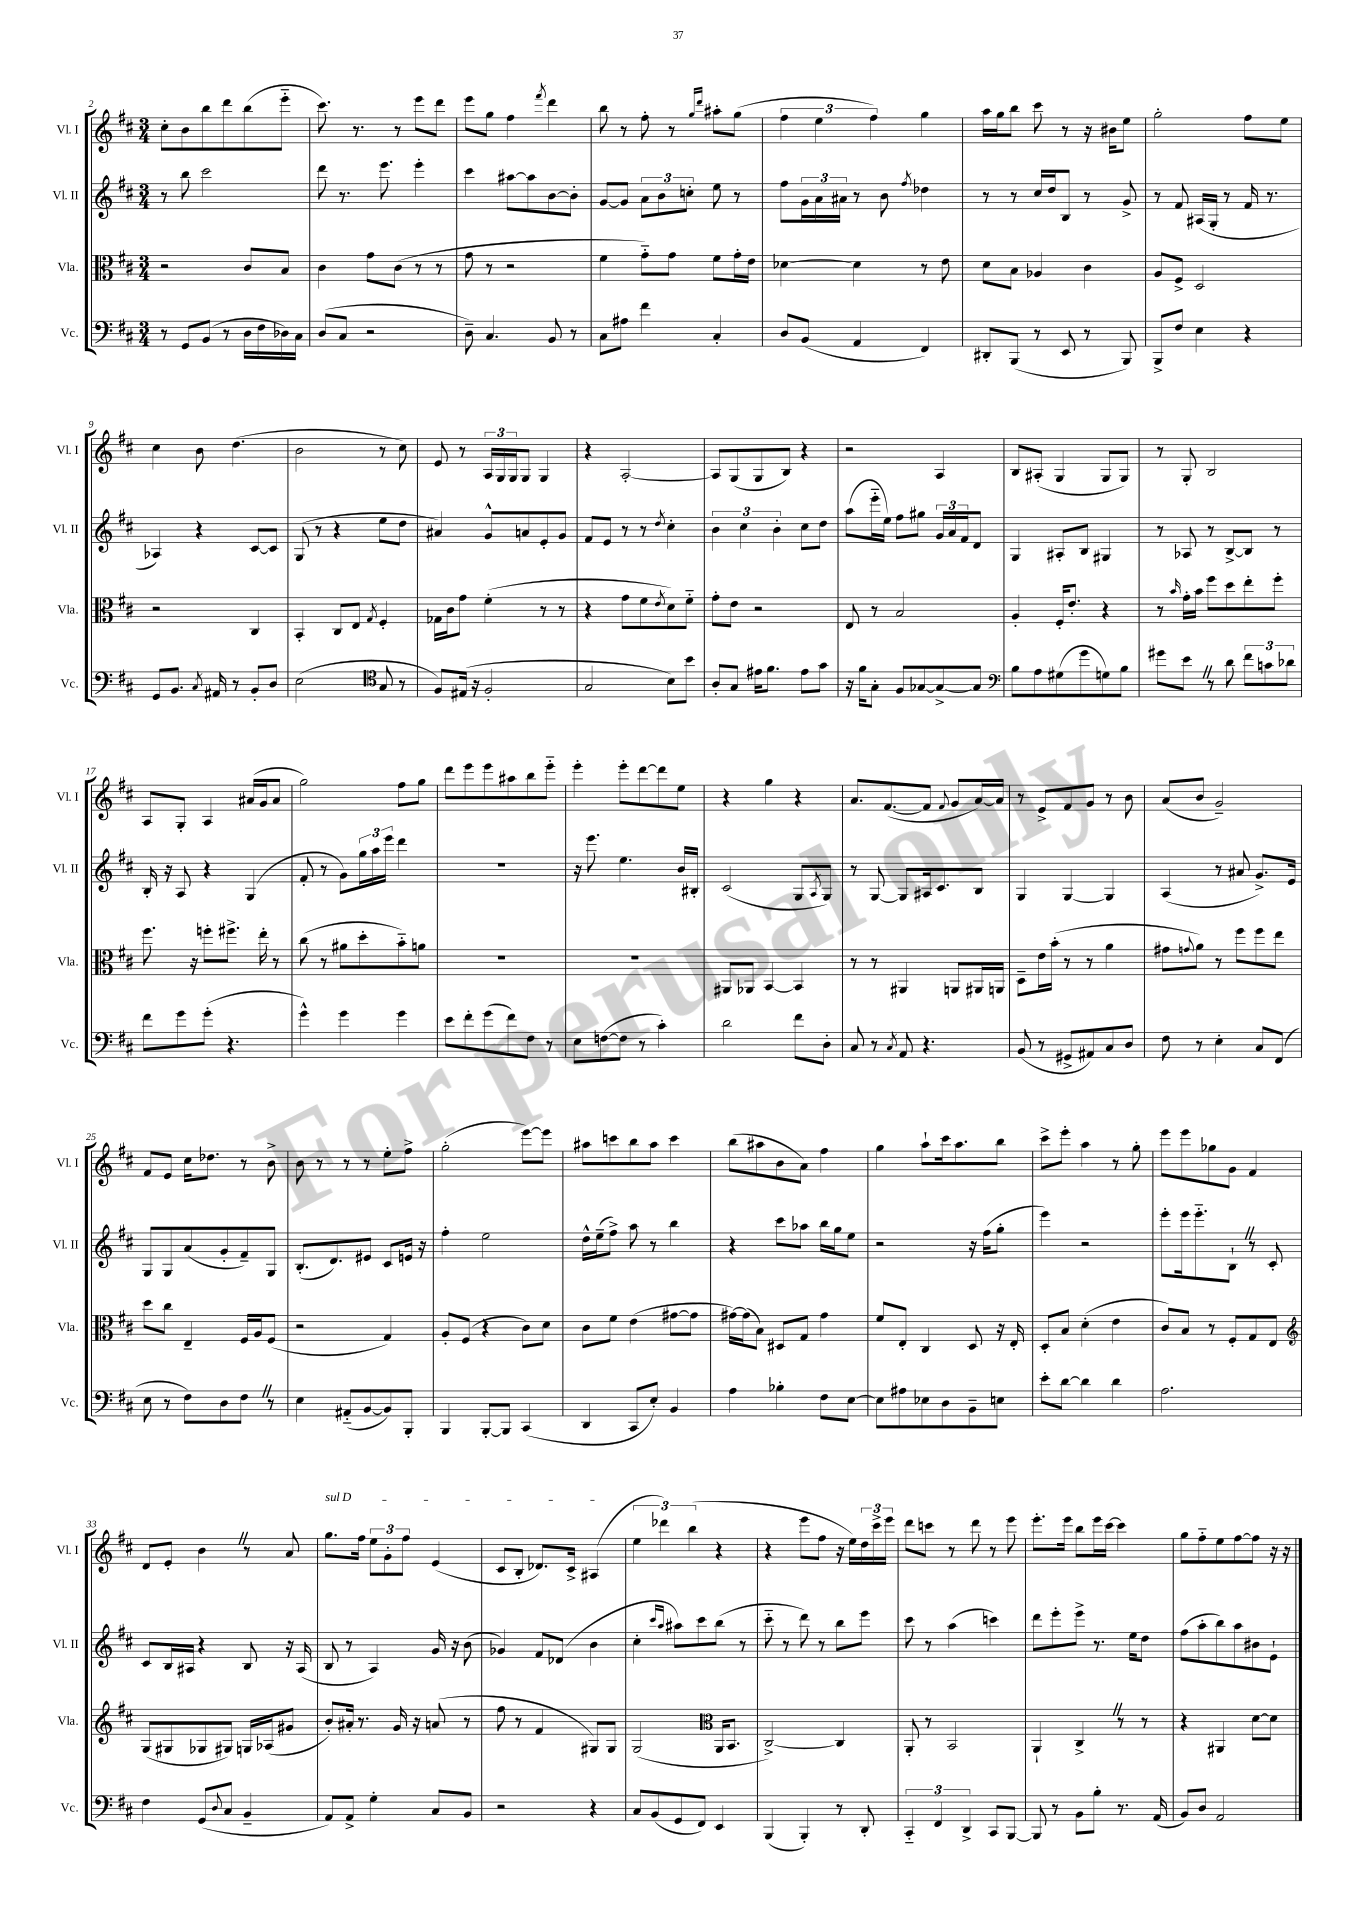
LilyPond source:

<<
\new StaffGroup <<
\new Staff = "s0" \with { instrumentName = "Vl. I" shortInstrumentName = "Vl. I" } {
    \clef treble \key d \major \numericTimeSignature \time 3/4
    cis''8-. b'8 b''8 d'''8 b''8( e'''8-_ |
    cis'''8.) r8. r8 e'''8 d'''8 |
    e'''8 g''8 fis''4 \acciaccatura { fis'''8 } d'''4 |
    b''8 r8 fis''8-. r8 \grace { g''16 d'''16 } ais''8-. g''8( |
    \tuplet 3/2 { fis''4 e''4 fis''4) } g''4 |
    a''16 g''16 b''8 cis'''8 r8 r16 bis'16 e''8 |
    g''2-. fis''8 e''8 |
    cis''4 b'8 d''4.( |
    b'2 r8 cis''8) |
    e'8 r8 \tuplet 3/2 { a16 g16 g16 } g8 g4 |
    r4 a2~-. |
    a8 g8( g8 b8) r4 |
    r2 a4 |
    b8 ais8-.( g4 g8 g8) |
    r8 g8-. b2 |
    a8 g8-. a4 ais'16( g'16 ais'8 |
    g''2) fis''8 g''8 |
    d'''8 e'''8 e'''8 ais''8 b''8 e'''8-_ |
    e'''4-. e'''8-. d'''8~ d'''8 e''8 |
    r4 g''4 r4 |
    a'8. fis'8.~( fis'8 \appoggiatura { fis'8 } g'8 a'16~) a'16 |
    r8 e'8-> fis'8 g'8 r8 b'8 |
    a'8( b'8 g'2--) |
    fis'8 e'8 cis''16 des''8. r8 b'8-> |
    b'8 r8 r8 r8 e''8-. fis''8-> |
    g''2-.( e'''8~) e'''8 |
    ais''8 c'''8 b''8 ais''8 c'''4 |
    b''8( ais''8 b'8 a'8) fis''4 |
    g''4 a''8-! cis'''16 a''8. b''8 |
    cis'''8-> e'''8-. a''4 r8 g''8-. |
    e'''8 e'''8 ges''8 g'8 fis'4 |
    d'8 e'8-. b'4 \once \override BreathingSign.text = \markup { \musicglyph "scripts.caesura.straight" } \breathe r8 a'8 |
    \once \override TextSpanner.bound-details.left.text = \markup { \italic "sul D" } g''8.\startTextSpan fis''16 \tuplet 3/2 { e''8 g'8-. fis''8 } e'4( |
    cis'8 b8-. des'8.) cis'16-> ais4\stopTextSpan( |
    \tuplet 3/2 { e''4 des'''4) b''4( } r4 |
    r4 e'''8 fis''8 r16 e''16) \tuplet 3/2 { d''16 cis'''16-> e'''16 } |
    d'''8 c'''8 r8 d'''8 r8 e'''8 |
    e'''8.-. e'''16 b''8 e'''16 cis'''16~ cis'''4 |
    g''8 fis''8-_ e''8 fis''8~ fis''8 r16 r16 \bar "|." |
}
\new Staff = "s1" \with { instrumentName = "Vl. II" shortInstrumentName = "Vl. II" } {
    \clef treble \key d \major \numericTimeSignature \time 3/4
    r8 b''8 cis'''2 |
    d'''8 r8. e'''8. e'''4-. |
    cis'''4 ais''8~ ais''8 b'8~ b'8-. |
    g'8~ g'8 \tuplet 3/2 { a'8 b'8 c''8-. } e''8 r8 |
    fis''8 \tuplet 3/2 { g'16 a'16 ais'16 } r8 b'8 \acciaccatura { fis''8 } des''4 |
    r8 r8 cis''16 d''16 b8 r8 g'8-> |
    r8 fis'8 ais16( g16-. r8 fis'16 r8. |
    aes4) r4 cis'8~ cis'8 |
    g8( r8 r4 e''8 d''8 |
    ais'4) g'8-^ a'8 e'8-. g'8 |
    fis'8 e'8 r8 r8 \acciaccatura { d''8 } cis''4-. |
    \tuplet 3/2 { b'4 cis''4 b'4-. } cis''8 d''8 |
    a''8( e'''16-_ e''16) fis''8 gis''8 \tuplet 3/2 { g'16 a'16 fis'16 } d'8 |
    g4 ais8-. b8 gis4 |
    r8 aes8 r8 b8~-> b8 r8 |
    b16-. r16 a8 r4 g4( |
    fis'8-. r8 g'8) \tuplet 3/2 { g''16 a''16 e'''16 } d'''4 |
    R2. |
    r16 e'''8. e''4. b'16 bis16-. |
    cis'2( g8 \acciaccatura { a8 } g8) |
    r8 g8~ g8 ais16 cis'8. b8 |
    g4 g4~ g4 |
    a4( r8 ais'8 g'8.->) e'16 |
    g8 g8 a'8( g'8-. fis'8--) g8 |
    b8.-.( d'8.) eis'8 cis'8 e'16 r16 |
    fis''4-. e''2 |
    d''16-^ e''16--( fis''8->) a''8 r8 b''4 |
    r4 cis'''8 aes''8 b''16 g''16 e''8 |
    r2 r16 fis''16( g''8-. |
    e'''4) r2 |
    e'''8-. e'''16 e'''8.-_ b8-! \once \override BreathingSign.text = \markup { \musicglyph "scripts.caesura.straight" } \breathe r8 cis'8-. |
    cis'8 b16 ais16 r4 b8 r16 ais16( |
    b8 r8 a4) g'16 r16 b'8( |
    ges'4) fis'8 des'8( b'4 |
    cis''4-. \grace { cis'''16 a''16 } ais''8) cis'''8 b''8( r8 |
    cis'''8-_ r8 d'''8) r8 b''8 e'''8 |
    cis'''8 r8 a''4( c'''4) |
    d'''8 e'''8-. e'''8-> r8. e''16 d''8 |
    fis''8( a''8-. b''8) a''8 bis'8 e'8-! \bar "|." |
}
\new Staff = "s2" \with { instrumentName = "Vla." shortInstrumentName = "Vla." } {
    \clef alto \key d \major \numericTimeSignature \time 3/4
    r2 cis'8 b8 |
    cis'4 g'8 cis'8( r8 r8 |
    g'8 r8 r2 |
    fis'4 g'8-_) g'8 fis'8 g'16-. e'16 |
    des'4~ des'4 r8 e'8 |
    d'8 b8 aes4 cis'4 |
    a8 fis8-> d2 |
    r2 cis4 |
    b,4-. cis8 e8 \acciaccatura { g8 } fis4-. |
    ges16 cis'16 g'8 fis'4-.( r8 r8 |
    r4 g'8 fis'8 \acciaccatura { e'8 } d'8) fis'8-_ |
    g'8-. e'8 r2 |
    e8 r8 b2 |
    a4-. fis16-. e'8.-. r4 |
    r8 \grace { b'16 } g'16-. b'16 fis''8 d''8 e''8-. fis''8-. |
    fis''8. r16 f''8-. fis''8.-> e''16-. r8 |
    cis''8( r8 ais'8 d''8-. b'8-_) a'8 |
    R2. |
    R2. |
    ais,8 aes,8 b,4~ b,4 |
    r8 r8 ais,4 a,8 ais,16 a,16 |
    d8-- e'16 b'16-.( r8 r8 a'4 |
    gis'8 \appoggiatura { g'8 } a'8) r8 fis''8 fis''8 e''8 |
    d''8 cis''8 e4-- fis16 a16 fis8( |
    r2 g4) |
    a8-. fis8( r4 cis'8) d'8 |
    cis'8 fis'8 e'4( gis'8~ gis'8 |
    gis'16~) gis'16( b8) dis8 g8 gis'4 |
    fis'8 e8-. cis4 d8 r16 e16-. |
    d8-. b8 d'4-.( e'4 |
    cis'8) b8 r8 fis8-. g8 e8 |
    \clef treble g8( gis8 ges8 gis8) g16 aes16( gis'8 |
    b'8-.) ais'16-. r8. g'16 r16 a'8( r8 |
    fis''8 r8 fis'4 gis8) gis8 |
    g2( \clef alto a,16 b,8. |
    cis2~->) cis4 |
    a,8-. r8 b,2 |
    a,4-! cis4-> \once \override BreathingSign.text = \markup { \musicglyph "scripts.caesura.straight" } \breathe r8 r8 |
    r4 ais,4 d'8~ d'8 \bar "|." |
}
\new Staff = "s3" \with { instrumentName = "Vc." shortInstrumentName = "Vc." } {
    \clef bass \key d \major \numericTimeSignature \time 3/4
    r8 g,8 b,8( r8 d16 fis16 des16) cis16 |
    d8( cis8 r2 |
    d8--) cis4. b,8 r8 |
    cis8 ais8 fis'4 cis4-. |
    d8 b,8( a,4 fis,4) |
    dis,8-. b,,8( r8 e,8 r8 b,,8) |
    b,,8-> fis8 e4 r4 |
    g,8 b,8. \acciaccatura { cis8 } ais,16 r8 b,8-. d8 |
    e2( \clef tenor g8 r8 |
    fis8) eis16( r16 fis2-. |
    g2 b8) b'8 |
    a8-. g8 eis'16 fis'8. eis'8 g'8 |
    r16 fis'16 g8-. fis8 ges8~ ges8~-> ges8 |
    \clef bass b8 a8 gis8( g'8 g8) b8 |
    gis'8 e'8 \once \override BreathingSign.text = \markup { \musicglyph "scripts.caesura.straight" } \breathe r8 d'8 \tuplet 3/2 { fis'8 c'8 des'8 } |
    fis'8 g'8 g'8-.( r4. |
    g'4-^) g'4 g'4 |
    e'8 fis'8-. g'8( fis'8) fis8 r8 |
    e8 f8~( f8 r8 cis'4-.) |
    d'2 fis'8 d8-. |
    cis8 r8 \acciaccatura { cis8 } a,8 r4. |
    b,8( r8 gis,8-> ais,8) cis8 d8 |
    fis8 r8 e4-. cis8 fis,8( |
    e8 r8 fis8) d8 fis8 \once \override BreathingSign.text = \markup { \musicglyph "scripts.caesura.straight" } \breathe r8 |
    e4 ais,8-_( b,8~ b,8) b,,8-. |
    b,,4 b,,8~-. b,,8 cis,4( |
    d,4 cis,8 e8-.) b,4 |
    a4 bes4-. fis8 e8~ |
    e8 ais8 ees8 d8 b,8-- e8 |
    e'8-. d'8~ d'4 d'4 |
    a2. |
    fis4 g,8( \appoggiatura { d8 } cis8 b,4-- |
    a,8) a,8-> g4-. cis8 b,8 |
    r2 r4 |
    cis8 b,8( g,8 fis,8) e,4 |
    b,,4( b,,4-.) r8 d,8-. |
    \tuplet 3/2 { cis,4-_ fis,4 d,4-> } cis,8 b,,8~ |
    b,,8 r8 b,8 b8-. r8. a,16( |
    b,8) d8 a,2 \bar "|." |
}
>>
>>
\layout { \context { \Score currentBarNumber = #2 } }
